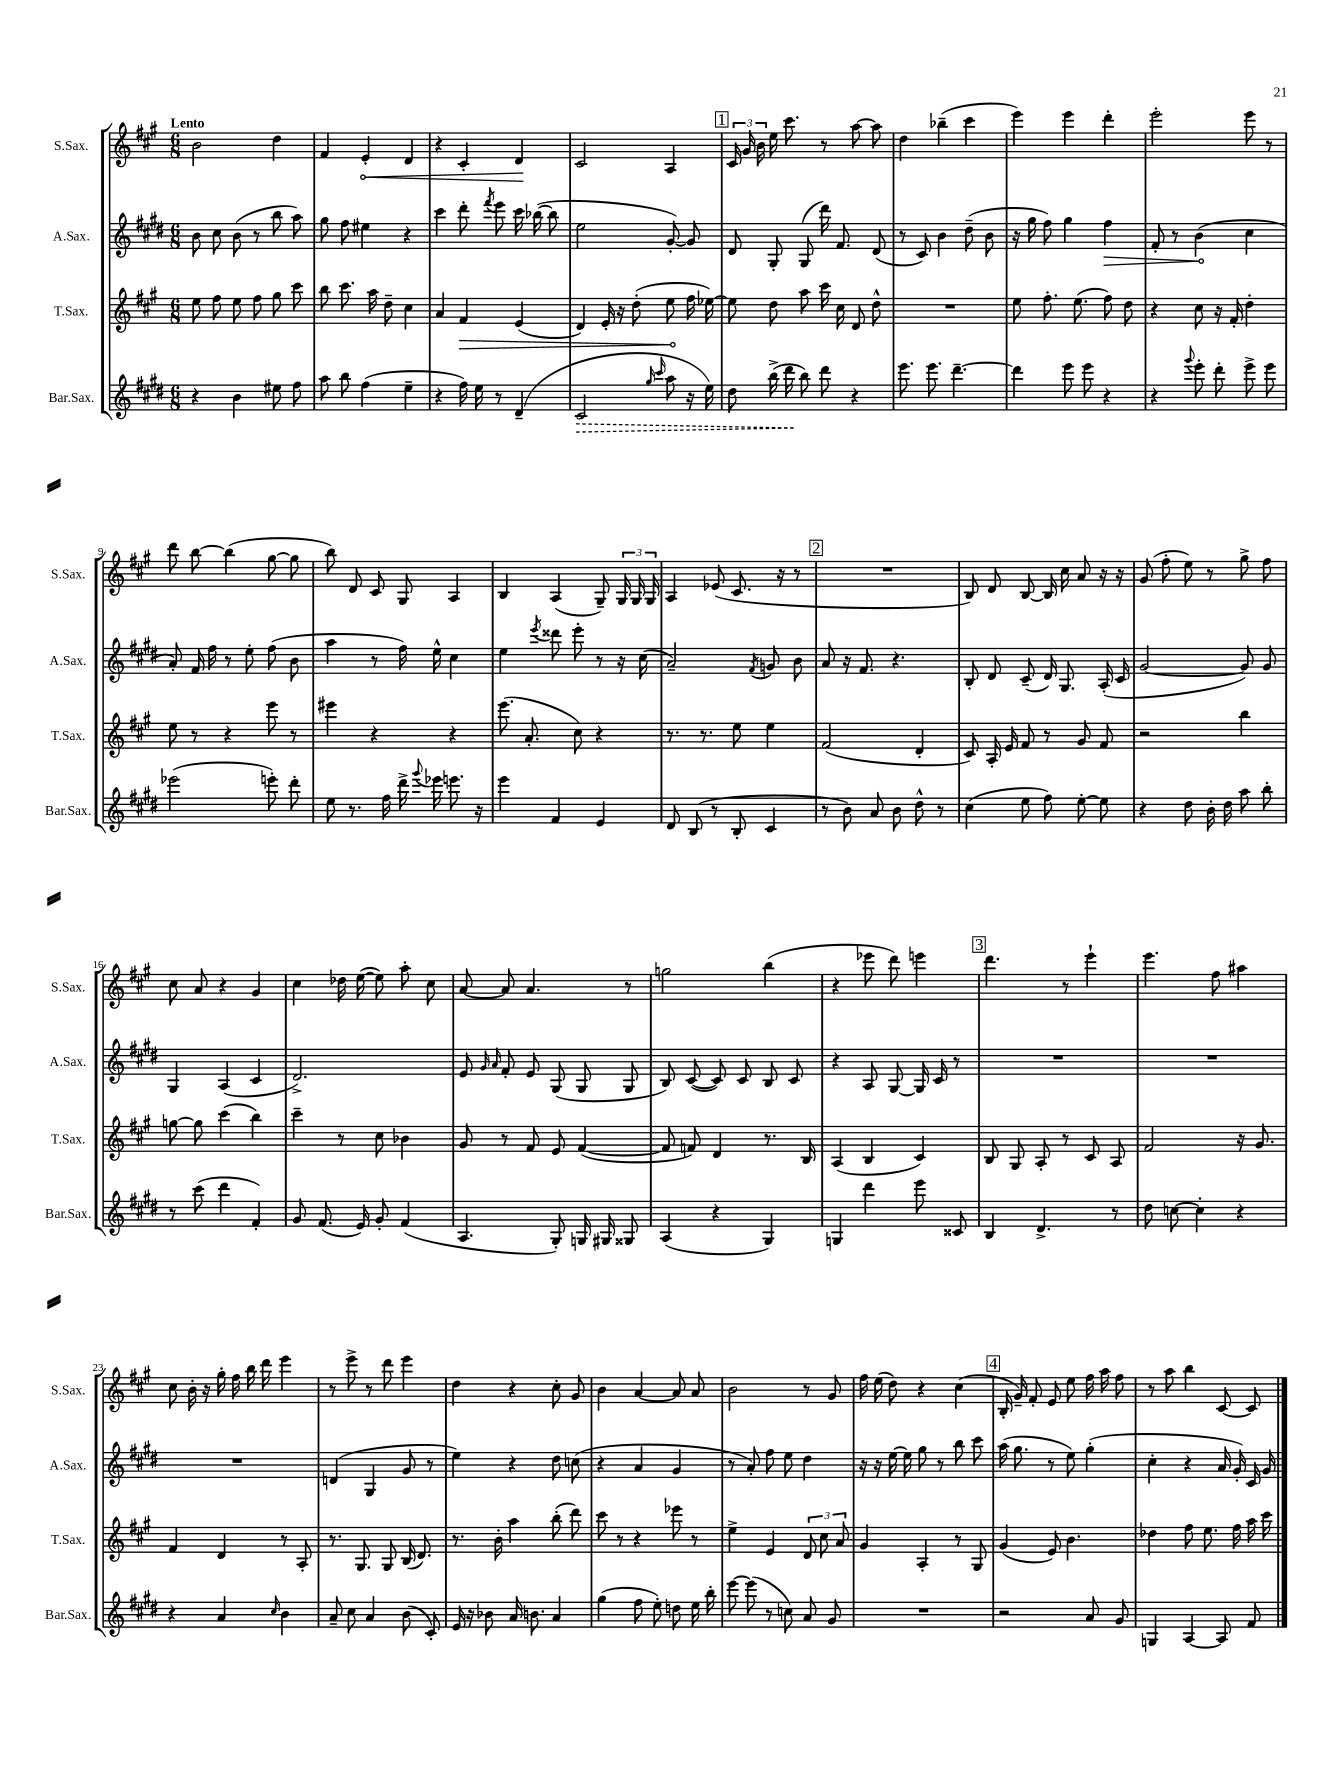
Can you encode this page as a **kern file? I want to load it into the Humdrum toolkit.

**kern	**dynam	**kern	**dynam	**kern	**dynam	**kern	**dynam
*part4	*part4	*part3	*part3	*part2	*part2	*part1	*part1
*staff4	*staff4	*staff3	*staff3	*staff2	*staff2	*staff1	*staff1
*I"Bar.Sax.	*	*I"T.Sax.	*	*I"A.Sax.	*	*I"S.Sax.	*
*I'Bar.Sax.	*	*I'T.Sax.	*	*I'A.Sax.	*	*I'S.Sax.	*
*clefG2	*	*clefG2	*	*clefG2	*	*clefG2	*
*k[f#c#g#d#]	*	*k[f#c#g#]	*	*k[f#c#g#d#]	*	*k[f#c#g#]	*
*M6/8	*	*M6/8	*	*M6/8	*	*M6/8	*
=1	=1	=1	=1	=1	=1	=1	=1
!	!	!	!	!	!	!LO:TX:a:B:t=Lento	!
4r	.	8ee\	.	8b\	.	2b\	.
.	.	8ff#\	.	8cc#\	.	.	.
4b\	.	8ee\	.	(8b\	.	.	.
.	.	8ff#\	.	8r	.	.	.
8ee#X\	.	8gg#\	.	8bb\	.	4dd\	.
8ff#\	.	8ccc#\	.	8aa\)	.	.	.
=2	=2	=2	=2	=2	=2	=2	=2
8aa\	.	8bb\	.	8gg#\	.	4f#/	.
8bb\	.	8.ccc#\	.	8ff#\	.	.	.
!	!	!	!	!	!	!	!LO:HP:b
(4ff#\	.	.	.	4ee#X\	.	4e'/	<
.	.	16aa\	.	.	.	.	.
.	.	8dd~\	.	.	.	.	.
4ee~\	.	4cc#\	.	4r	.	4d/	.
=3	=3	=3	=3	=3	=3	=3	=3
4r	.	4a/	.	4ccc#\	.	4r	.
!	!	!	!LO:HP:b	!	!	!	!
16ff#\)	.	4f#/	>	8ddd#'\	.	4c#'/	.
16ee\	.	.	.	.	.	.	.
.	.	.	.	8qfff#/	.	.	.
8r	.	.	.	8eee\	.	.	.
(4d#~/	.	(4e/	.	16ccc#\	.	4d/	.
.	.	.	.	([16bb-X\	.	.	.
.	.	.	.	8bb-\]	.	.	.
.	.	.	.	.	.	.	[
=4	=4	=4	=4	=4	=4	=4	=4
!	!LO:HP:b	!	!	!	!	!	!
2c#/	>	4d/)	.	2ee\	.	2c#/	.
.	.	16e'/	.	.	.	.	.
.	.	16r	.	.	.	.	.
.	.	(8dd'\	.	.	.	.	.
16qqgg#/	.	.	.	.	.	.	.
16qqccc#/	.	.	.	.	.	.	.
8aa\	.	8ee\	.	[8g#'/)	.	4A/	.
16r	.	16ff#\	]	8g#/]	.	.	.
16ee\)	.	[16ee-X\)	.	.	.	.	.
!!LO:REH:place=s1:t=1
=5	=5	=5	=5	=5	=5	=5	=5
8dd#\	.	8ee-\]	.	8d#/	.	24c#/	.
.	.	.	.	.	.	24g#/	.
.	.	.	.	.	.	24b\	.
(16bb^\	.	8dd\	.	8G#'/	.	16ee\	.
16ddd#\	.	.	.	.	.	8.ccc#\	.
8bb\)	]	8aa\	.	(8G#/	.	.	.
8ddd#\	.	16ccc#\	.	16ddd#\)	.	8r	.
.	.	16cc#\	.	8.f#/	.	.	.
4r	.	8d/	.	.	.	[8aa\	.
.	.	8dd^^\	.	(8d#/	.	8aa\]	.
=6	=6	=6	=6	=6	=6	=6	=6
8.eee\	.	2.r	.	8r	.	4dd\	.
.	.	.	.	8c#/)	.	.	.
8.eee\	.	.	.	.	.	.	.
.	.	.	.	4b\	.	(4bb-X~\	.
[4.ddd#~\	.	.	.	.	.	.	.
.	.	.	.	(8dd#~\	.	4ccc#\	.
.	.	.	.	8b\	.	.	.
=7	=7	=7	=7	=7	=7	=7	=7
4ddd#\]	.	8ee\	.	16r	.	4eee\)	.
.	.	.	.	16gg#\	.	.	.
.	.	8.ff#'\	.	8ff#\)	.	.	.
8eee\	.	.	.	4gg#\	.	4eee\	.
.	.	(8.ee\	.	.	.	.	.
8eee\	.	.	.	.	.	.	.
!	!	!	!	!	!LO:HP:b	!	!
4r	.	8ff#\)	.	4ff#\	>	4ddd'\	.
.	.	8dd\	.	.	.	.	.
=8	=8	=8	=8	=8	=8	=8	=8
4r	.	4r	.	8f#'/	.	2eee'\	.
.	.	.	.	8r	.	.	.
8qqggg#/	.	.	.	.	.	.	.
8eee'\	.	8cc#\	.	(4b\	.	.	.
8ddd#'\	.	16r	.	.	.	.	.
.	.	16f#'/	.	.	.	.	.
8eee^\	.	4dd'\	.	4cc#\	]	8eee\	.
8eee\	.	.	.	.	.	8r	.
!!LO:LB:g=z
=9	=9	=9	=9	=9	=9	=9	=9
(2eee-X\	.	8ee\	.	8a'/)	.	8ddd\	.
.	.	8r	.	16f#/	.	[8bb\	.
.	.	.	.	16ff#\	.	.	.
.	.	4r	.	8r	.	(4bb\]	.
.	.	.	.	8ee'\	.	.	.
8eeen'\)	.	8eee\	.	(8ff#\	.	[8gg#\	.
8ddd#'\	.	8r	.	8b\	.	8gg#\]	.
=10	=10	=10	=10	=10	=10	=10	=10
8ee\	.	4eee#X\	.	4aa\	.	8bb\)	.
8.r	.	.	.	.	.	8d/	.
.	.	4r	.	8r	.	8c#/	.
16ff#\	.	.	.	.	.	.	.
16ddd#^\	.	.	.	16ff#\)	.	8G#/	.
8qqggg#/	.	.	.	.	.	.	.
16eee-X\	.	.	.	16ee^^\	.	.	.
8.eeen\	.	4r	.	4cc#\	.	4A/	.
16r	.	.	.	.	.	.	.
=11	=11	=11	=11	=11	=11	=11	=11
4eee\	.	(8.eee\	.	4ee\	.	4B/	.
.	.	8.a'/	.	.	.	.	.
.	.	.	.	8qeee/	.	.	.
4f#/	.	.	.	8ddd##X\	.	(4A/	.
.	.	8cc#\)	.	8eee'\	.	.	.
4e/	.	4r	.	8r	.	8G#~/)	.
.	.	.	.	16r	.	24G#/	.
.	.	.	.	.	.	24G#/	.
.	.	.	.	(16cc#\	.	.	.
.	.	.	.	.	.	24G#/	.
=12	=12	=12	=12	=12	=12	=12	=12
8d#/	.	8.r	.	2a~/)	.	4A/	.
(8B/	.	.	.	.	.	.	.
.	.	8.r	.	.	.	.	.
8r	.	.	.	.	.	(8e-X/	.
8B'/	.	8ee\	.	.	.	8.c#/	.
.	.	.	.	8qf#/	.	.	.
4c#/	.	4ee\	.	8gn/	.	.	.
.	.	.	.	.	.	16r	.
.	.	.	.	8b\	.	8r	.
!!LO:REH:place=s1:t=2
=13	=13	=13	=13	=13	=13	=13	=13
8r	.	(2f#/	.	8a/	.	2.r	.
8b\)	.	.	.	16r	.	.	.
.	.	.	.	8.f#/	.	.	.
8a/	.	.	.	.	.	.	.
8b\	.	.	.	4.r	.	.	.
8dd#^^\	.	4d'/	.	.	.	.	.
8r	.	.	.	.	.	.	.
=14	=14	=14	=14	=14	=14	=14	=14
(4cc#\	.	8c#/)	.	8B'/	.	8B/)	.
.	.	16A'/	.	8d#/	.	8d/	.
.	.	16e/	.	.	.	.	.
8ee\	.	8f#/	.	(8c#~/	.	[8B/	.
8ff#\)	.	8r	.	16d#/)	.	16B/]	.
.	.	.	.	8.G#/	.	16cc#\	.
[8ee'\	.	8g#/	.	.	.	8a/	.
8ee\]	.	8f#/	.	(16A'/	.	16r	.
.	.	.	.	16c#/	.	16r	.
=15	=15	=15	=15	=15	=15	=15	=15
4r	.	2r	.	[2g#/	.	(8g#/	.
.	.	.	.	.	.	8ff#'\	.
8dd#\	.	.	.	.	.	8ee\)	.
16b'\	.	.	.	.	.	8r	.
16dd#\	.	.	.	.	.	.	.
8aa\	.	4bb\	.	8g#/])	.	8gg#^\	.
8bb'\	.	.	.	8g#/	.	8ff#\	.
!!LO:LB:g=z
=16	=16	=16	=16	=16	=16	=16	=16
8r	.	[8ggn\	.	4G#/	.	8cc#\	.
(8ccc#\	.	8gg\]	.	.	.	8a/	.
4ddd#\	.	(4ccc#\	.	(4A/	.	4r	.
4f#'/)	.	4bb\)	.	4c#/	.	4g#/	.
=17	=17	=17	=17	=17	=17	=17	=17
8g#/	.	4ccc#~\	.	2.d#^/)	.	4cc#\	.
(8.f#/	.	.	.	.	.	.	.
.	.	8r	.	.	.	16dd-X\	.
16e/)	.	.	.	.	.	([16ee\	.
8g#'/	.	8cc#\	.	.	.	8ee\])	.
(4f#/	.	4b-X\	.	.	.	8aa'\	.
.	.	.	.	.	.	8cc#\	.
=18	=18	=18	=18	=18	=18	=18	=18
4.A/	.	8g#/	.	8e/	.	[8a/	.
.	.	.	.	16qqg#/	.	.	.
.	.	.	.	16qqa/	.	.	.
.	.	8r	.	8f#'/	.	8a/]	.
.	.	8f#/	.	8e/	.	4.a/	.
8G#'/)	.	8e/	.	(8G#/	.	.	.
16Gn/	.	([4f#/	.	8G#/	.	.	.
16G#X/	.	.	.	.	.	.	.
8G##X/	.	.	.	8G#/	.	8r	.
=19	=19	=19	=19	=19	=19	=19	=19
(4A/	.	8f#/]	.	8B/)	.	2ggn\	.
.	.	8fn/)	.	([8c#/	.	.	.
4r	.	4d/	.	8c#/])	.	.	.
.	.	.	.	8c#/	.	.	.
4G#/)	.	8.r	.	8B/	.	(4bb\	.
.	.	.	.	8c#/	.	.	.
.	.	16B/	.	.	.	.	.
=20	=20	=20	=20	=20	=20	=20	=20
4Gn/	.	(4A/	.	4r	.	4r	.
4ddd#\	.	4B/	.	8A/	.	8eee-X\	.
.	.	.	.	[8G#/	.	8ddd\)	.
8eee\	.	4c#/)	.	16G#/]	.	4eeen\	.
.	.	.	.	16c#/	.	.	.
8c##X/	.	.	.	8r	.	.	.
!!LO:REH:place=s1:t=3
=21	=21	=21	=21	=21	=21	=21	=21
4B/	.	8B/	.	2.r	.	4.ddd\	.
.	.	8G#/	.	.	.	.	.
4.d#^/	.	8A'/	.	.	.	.	.
.	.	8r	.	.	.	8r	.
.	.	8c#/	.	.	.	4eee`\	.
8r	.	8A/	.	.	.	.	.
=22	=22	=22	=22	=22	=22	=22	=22
8dd#\	.	2f#/	.	2.r	.	4.eee\	.
[8ccn\	.	.	.	.	.	.	.
4cc'\]	.	.	.	.	.	.	.
.	.	.	.	.	.	8ff#\	.
4r	.	16r	.	.	.	4aa#X\	.
.	.	8.g#/	.	.	.	.	.
!!LO:LB:g=z
=23	=23	=23	=23	=23	=23	=23	=23
4r	.	4f#/	.	2.r	.	8cc#\	.
.	.	.	.	.	.	16b'\	.
.	.	.	.	.	.	16r	.
4a/	.	4d/	.	.	.	16gg#'\	.
.	.	.	.	.	.	16ff#\	.
.	.	.	.	.	.	16bb\	.
.	.	.	.	.	.	16ddd\	.
16qqcc#/	.	.	.	.	.	.	.
4b\	.	8r	.	.	.	4eee\	.
.	.	8A'/	.	.	.	.	.
=24	=24	=24	=24	=24	=24	=24	=24
8a~/	.	8.r	.	(4dn/	.	8r	.
8cc#\	.	.	.	.	.	8eee^\	.
.	.	8.G#/	.	.	.	.	.
4a/	.	.	.	4G#/	.	8r	.
.	.	8G#/	.	.	.	8ddd\	.
(8b\	.	(16B/	.	8g#/	.	4eee\	.
.	.	8.d/)	.	.	.	.	.
8c#'/)	.	.	.	8r	.	.	.
=25	=25	=25	=25	=25	=25	=25	=25
16e/	.	8.r	.	4ee\)	.	4dd\	.
16r	.	.	.	.	.	.	.
8b-X\	.	.	.	.	.	.	.
.	.	16b'\	.	.	.	.	.
16a/	.	4aa\	.	4r	.	4r	.
8.bn\	.	.	.	.	.	.	.
4a/	.	(8bb'\	.	8dd#\	.	8cc#'\	.
.	.	8ddd\)	.	(8ccn\	.	8g#/	.
=26	=26	=26	=26	=26	=26	=26	=26
(4gg#\	.	8ccc#\	.	4r	.	4b\	.
.	.	8r	.	.	.	.	.
8ff#\	.	4r	.	4a/	.	[4a/	.
8ee'\)	.	.	.	.	.	.	.
8ddn\	.	8eee-X\	.	4g#/	.	8a/]	.
16ee\	.	8r	.	.	.	8a/	.
16bb'\	.	.	.	.	.	.	.
=27	=27	=27	=27	=27	=27	=27	=27
[8eee\	.	4ee^\	.	8r	.	2b\	.
(8eee\]	.	.	.	8a'/)	.	.	.
8r	.	4e/	.	8ff#\	.	.	.
8ccn\)	.	.	.	8ee\	.	.	.
8a/	.	12d/	.	4dd#\	.	8r	.
.	.	12cc#\	.	.	.	.	.
8g#/	.	.	.	.	.	8g#/	.
.	.	12a/	.	.	.	.	.
=28	=28	=28	=28	=28	=28	=28	=28
2.r	.	4g#/	.	16r	.	16ff#\	.
.	.	.	.	16r	.	(16ee\	.
.	.	.	.	[16ee\	.	8dd\)	.
.	.	.	.	16ee\]	.	.	.
.	.	4A'/	.	8gg#\	.	4r	.
.	.	.	.	8r	.	.	.
.	.	8r	.	8bb\	.	(4cc#\	.
.	.	8G#/	.	8ccc#\	.	.	.
!!LO:REH:place=s1:t=4
=29	=29	=29	=29	=29	=29	=29	=29
2r	.	(4g#/	.	(16aa\	.	16B'/	.
.	.	.	.	8.gg#\	.	16g#~/)	.
.	.	.	.	.	.	8f#'/	.
.	.	8e/)	.	8r	.	8e/	.
.	.	4.b\	.	8ee\)	.	8ee\	.
8a/	.	.	.	(4gg#'\	.	16ff#\	.
.	.	.	.	.	.	16aa\	.
8g#/	.	.	.	.	.	8ff#\	.
=30	=30	=30	=30	=30	=30	=30	=30
4Gn/	.	4dd-X\	.	4cc#'\	.	8r	.
.	.	.	.	.	.	8aa\	.
[4A/	.	8ff#\	.	4r	.	4bb\	.
.	.	8.ee\	.	.	.	.	.
8A/]	.	.	.	16a/	.	[8c#/	.
.	.	16ff#\	.	16g#'/)	.	.	.
8f#/	.	16aa\	.	16c#/	.	8c#/]	.
.	.	16ccc#\	.	16g#/	.	.	.
==	==	==	==	==	==	==	==
*-	*-	*-	*-	*-	*-	*-	*-
